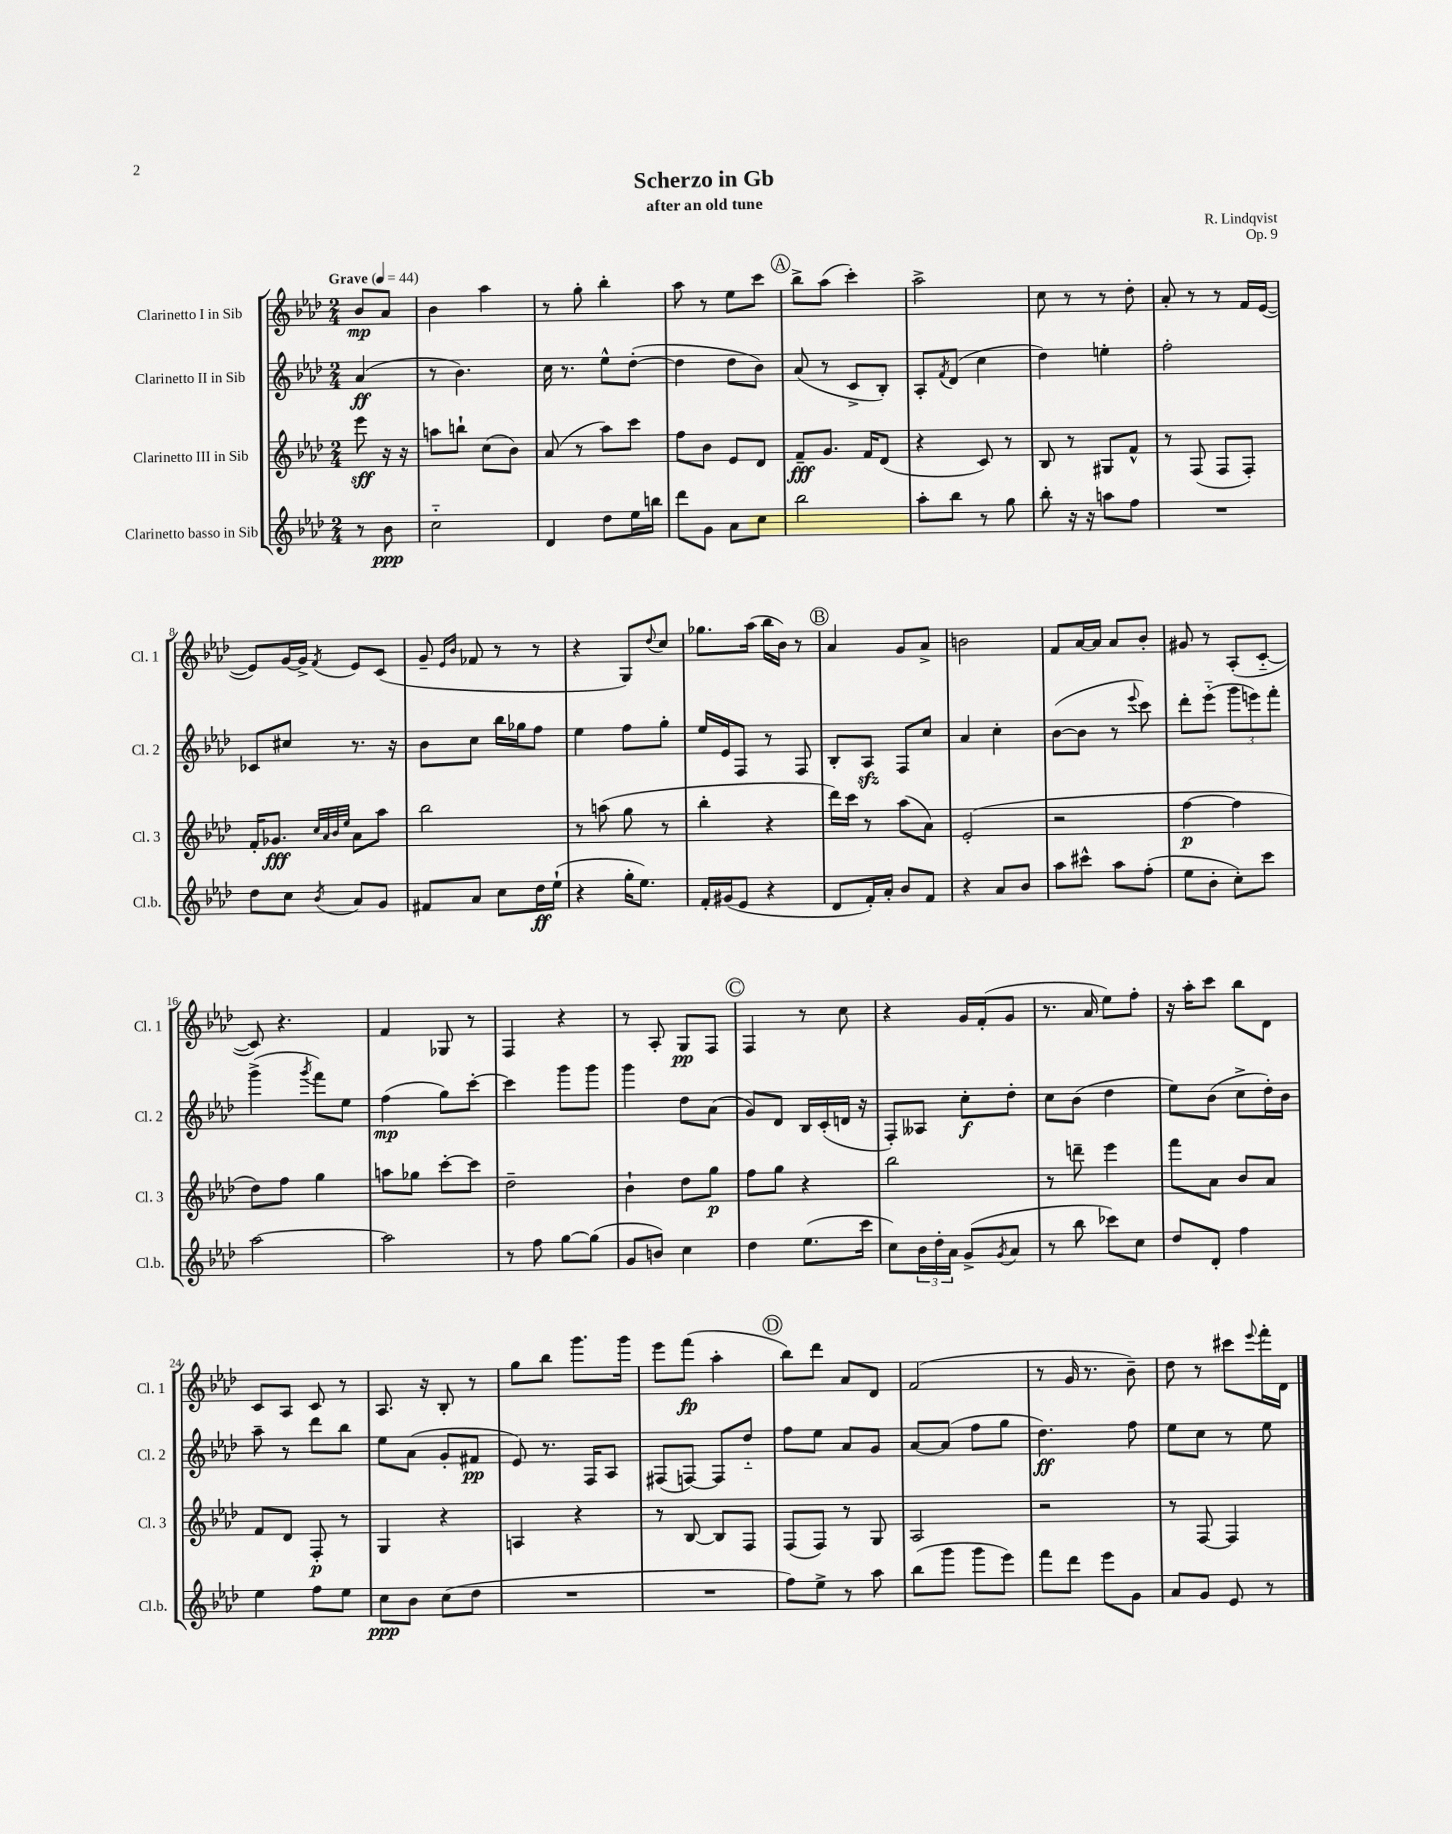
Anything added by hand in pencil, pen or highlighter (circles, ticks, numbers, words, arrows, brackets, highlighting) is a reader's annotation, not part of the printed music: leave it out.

**kern	**kern	**kern	**kern
*staff4	*staff3	*staff2	*staff1
*clefG2	*clefG2	*clefG2	*clefG2
*k[b-e-a-d-]	*k[b-e-a-d-]	*k[b-e-a-d-]	*k[b-e-a-d-]
*M2/4	*M2/4	*M2/4	*M2/4
*MM44	*MM44	*MM44	*MM44
8r	8eee-	(4a-	8b-
8b-	16r	.	8a-
.	16r	.	.
=	=	=	=
2cc'~	8aa	8r	4b-
.	8bb`	4.b-)	.
.	(8cc	.	4aa-
.	8b-)	.	.
=	=	=	=
4d-	(8a-	16cc	8r
.	.	8.r	.
.	8r	.	8gg'
8dd-	8aa-)	8ee-^^	4bb-'
16ee-	8ccc	([8dd-'	.
16bb	.	.	.
=	=	=	=
8ddd-	8ff	4dd-]	8aa-
8g	8b-	.	8r
8a-	8e-	8dd-	8ee-
8cc	8d-	8b-)	8ccc
=	=	=	=
2bb-	8f~	(8a-	8bb-^
.	8.g	8r	(8aa-
.	.	8c^	4ccc')
.	16f	.	.
.	(8d-	8B-')	.
=	=	=	=
8aa-'	4r	8A-'	2aa-^
.	.	8qf	.
8bb-	.	(8d-	.
8r	8c)	4cc	.
8gg	8r	.	.
=	=	=	=
8bb-'	8B-	4dd-)	8cc
16r	8r	.	8r
16r	.	.	.
8aa	8G#	4ee'	8r
8ff	8f^^	.	8dd-'
=	=	=	=
2r	8r	2ff'	8a-'
.	(8F	.	8r
.	8F	.	8r
.	8F')	.	16f
.	.	.	([16e-
=	=	=	=
8dd-	16f'	8c-	8e-])
.	8.g-	.	.
8cc	.	8cc#	[16g
.	.	.	16g^]
.	32qqcc	.	.
.	32qqa-	.	.
.	32qqb-	.	.
8qb-	32qqee-	.	8qf
8a-	8a-	8.r	8e-
8g	8aa-	.	(8c
.	.	16r	.
=	=	=	=
8f#	2bb-	8b-	8g~
.	.	.	16qqe-
.	.	.	16qqb-
8a-	.	8cc	8f-
8cc	.	16bb-	8r
.	.	16gg-	.
16dd-	.	8ff	8r
(16ee-`	.	.	.
=	=	=	=
4r	8r	4ee-	4r
.	(8aa	.	.
16gg'	8gg	8ff	8G)
8.ee-)	.	.	.
.	.	.	8qqdd-
.	8r	8gg'	8cc
=	=	=	=
16f'	4bb-'	16ee-	8.gg-
(16g#	.	16e-	.
8e-	.	8F	.
.	.	.	(16aa-
4r	4r	8r	16bb-
.	.	.	16b-)
.	.	8F	8r
=	=	=	=
8d-	16ddd-)	8B-'	4a-
.	16ccc	.	.
16f')	8r	8A-	.
16a-'	.	.	.
8b-	(8aa-	8F	8g
8f	8a-)	8cc	8a-^
=	=	=	=
4r	(2e-'	4a-	2b
8a-	.	4cc'	.
8b-	.	.	.
=	=	=	=
8aa-	2r	([8b-	8f
8ccc#^^	.	8b-]	[16a-
.	.	.	16a-]
8aa-	.	8r	8a-
.	.	8qqeee-	.
(8ff'	.	8ccc)	8b-'
=	=	=	=
8ee-	[4ff	8ddd-'	8g#
8b-'	.	(8eee-'~	8r
8cc')	4ff]	12ggg	(8A-'
.	.	12eee)	.
8ccc	.	.	[8c'~
.	.	12fff'	.
=	=	=	=
[2aa-	8dd-)	(4ggg^	8c])
.	8ff	.	4.r
.	.	8qggg	.
.	4gg	8fff)	.
.	.	8ee-	.
=	=	=	=
2aa-]	8aa	(4ff	4f
.	8gg-	.	.
.	[8ccc'	8gg)	8G-
.	8ccc]	[8ccc'	8r
=	=	=	=
8r	2dd-~	4ccc]	4F
8ff	.	.	.
[8gg	.	8ggg	4r
(8gg]	.	8ggg	.
=	=	=	=
8g	4b-`	4ggg	8r
8b)	.	.	8A-'
4cc	8dd-	8dd-	8G
.	8gg	(8a-	8F
=	=	=	=
4dd-	8ff	8g)	4F
.	8gg	8d-	.
(8.ee-	4r	16B-	8r
.	.	(16c'	.
.	.	16d	8cc
16ccc	.	16r	.
=	=	=	=
8cc)	2bb-	8F')	4r
24b-	.	8A--	.
24dd-'	.	.	.
24a-	.	.	.
(8g^	.	8cc'	16g
.	.	.	(16f'
8qg	.	.	.
8a-	.	8dd-'	8g
=	=	=	=
8r	8r	8cc	8.r
8bb-	8ddd~	(8b-	.
.	.	.	16a-
8ccc-)	4eee-	4dd-	8ee-)
8cc	.	.	8ff'
=	=	=	=
8dd-	8fff	8ee-)	16r
.	.	.	16aa-'
8d-'	8a-	(8b-	8ccc
4ff	8b-	8cc^	8bb-
.	8a-	16dd-')	8d-
.	.	16b-	.
=	=	=	=
4ee-	8f	8aa-~	8c
.	8d-	8r	8A-
8ff	8F'	8ddd-	8c
8ee-	8r	8bb-	8r
=	=	=	=
8cc	4G	8ee-	8.A-
8b-	.	(8a-	.
.	.	.	16r
(8cc	4r	8g'	8B-'
8dd-	.	8f#	8r
=	=	=	=
2r	4A	8e-)	8gg
.	.	8.r	8bb-
.	4r	.	8.ggg
.	.	16F	.
.	.	8A-	.
.	.	.	16ggg
=	=	=	=
2r	8r	(8F#	8eee-
.	[8B-	[8F)	(8fff
.	8B-]	8F]	4aa-'
.	8F	8dd-'~	.
=	=	=	=
8ff)	(8F	8ff	8bb-)
8ee-^	8F)	8ee-	8ddd-
8r	8r	8a-	8a-
8aa-	8G	8g	8d-
=	=	=	=
(8bb-	2A-	[8a-	(2f
8ggg	.	(8a-]	.
8ggg	.	8ff	.
8eee-)	.	8gg	.
=	=	=	=
8fff	2r	4.dd-)	8r
8ddd-	.	.	16g
.	.	.	8.r
8eee-	.	.	.
8g	.	8ff	8b-~)
=	=	=	=
8a-	8r	8ee-	8dd-
8g	[8F	8cc	8r
8e-	4F]	8r	8ccc#
.	.	.	8qqeee-
8r	.	8ee-	16fff'
.	.	.	16d-
==	==	==	==
*-	*-	*-	*-
